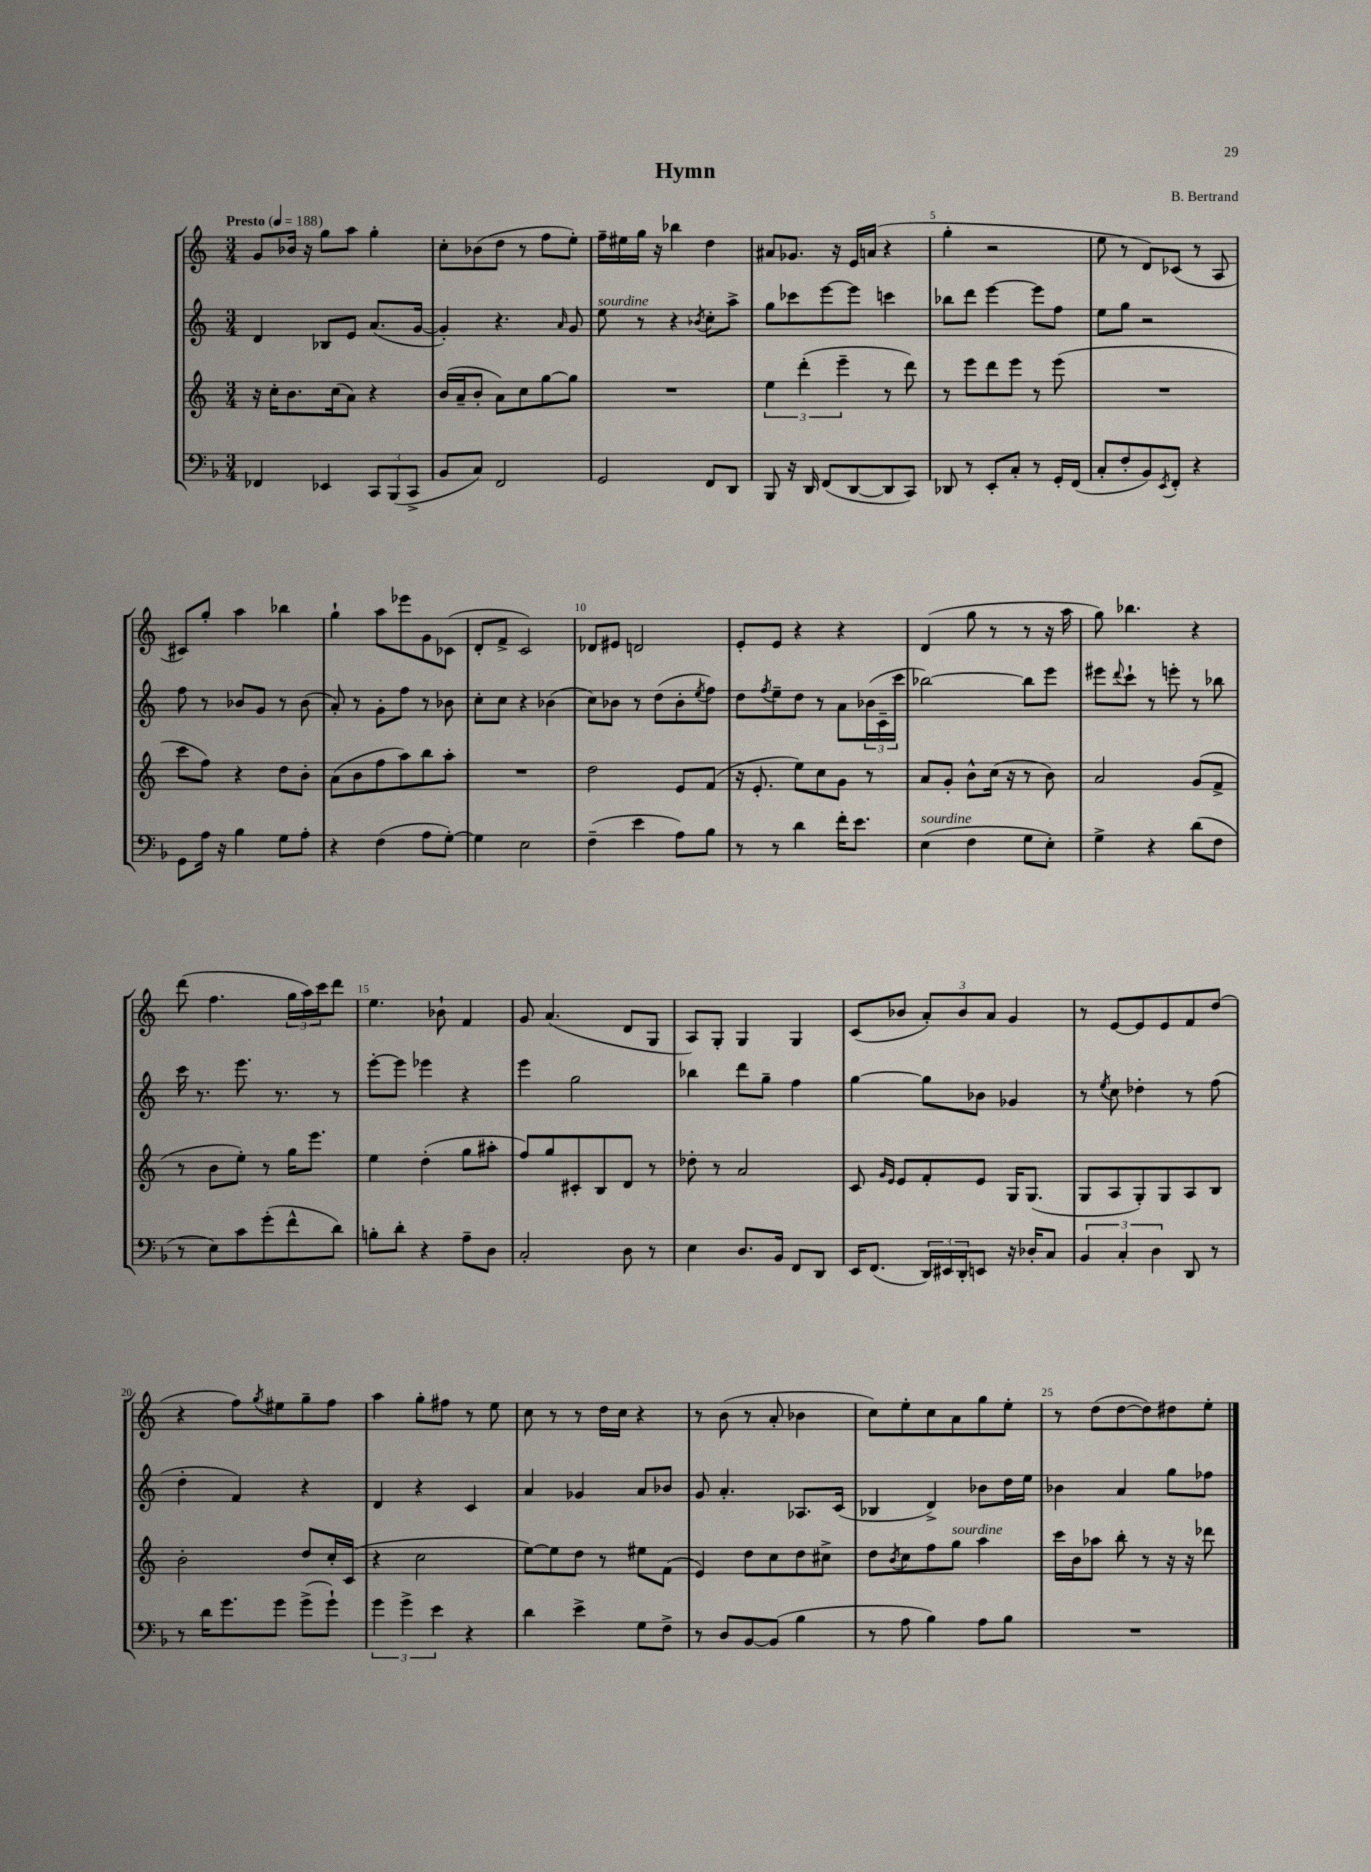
\header { title = "Hymn" composer = "B. Bertrand" }
<<
\new StaffGroup <<
\new Staff = "s0" {
    \clef treble \key c \major \numericTimeSignature \time 3/4 \tempo "Presto" 4 = 188
    g'8 bes'16 r16 g''8 a''8 g''4-. |
    c''8-. bes'8( d''8 r8 f''8 e''8-.) |
    f''16-- eis''16 g''16 r16 bes''4 d''4 |
    ais'8 ges'8. r16 e'16 a'16( r4 |
    g''4-. r2 |
    e''8 r8 d'8) ces'8( r8 a8 |
    cis'8) g''8-. a''4 bes''4 |
    g''4-! a''8 ees'''8 g'8 ces'8( |
    d'8-. f'8-> c'2) |
    des'8 eis'8 d'2 |
    e'8-. e'8 r4 r4 |
    d'4( g''8 r8 r8 r16 a''16 |
    g''8) bes''4. r4 |
    d'''8( f''4. \tuplet 3/2 { g''16 a''16) c'''16 } d'''8 |
    e''4. bes'8-! f'4 |
    g'8 a'4.( d'8 g8 |
    a8) g8-. g4 g4 |
    c'8( bes'8 \tuplet 3/2 { a'8-.) bes'8 a'8 } g'4 |
    r8 e'8~ e'8 e'8 f'8 d''8( |
    r4 f''8) \acciaccatura { g''8 } eis''8 g''8-- f''8 |
    a''4 g''8-. fis''8 r8 e''8 |
    c''8 r8 r8 d''16 c''16 r4 |
    r8 b'8( r8 a'8-. bes'4 |
    c''8) e''8-. c''8 a'8 g''8 e''8-. |
    r8 d''8( d''8~ d''8) dis''8 e''8-. \bar "|." |
}
\new Staff = "s1" {
    \clef treble \key c \major \numericTimeSignature \time 3/4
    d'4 bes8 e'8 a'8.( g'16~ |
    g'4-.) r4. \grace { a'16 } g'8 |
    e''8^\markup { \italic "sourdine" } r8 r4 \acciaccatura { bes'8 } c''8-. a''8-> |
    g''8 ces'''8 e'''8~ e'''8 c'''4 |
    bes''8 d'''8 e'''4~ e'''8 f''8 |
    e''8 g''8 r2 |
    f''8 r8 bes'8 g'8 r8 bes'8( |
    a'8-.) r8 g'8-. f''8 r8 bes'8 |
    c''8-. c''8 r4 bes'4( |
    c''8) bes'8 r8 d''8( bes'8-. \acciaccatura { e''8 } f''8) |
    d''8 \acciaccatura { f''8 } e''8-- d''8 r8 a'8 \tuplet 3/2 { bes'16( c'16-- c'''16 } |
    bes''2~) bes''8 e'''8 |
    eis'''8 \appoggiatura { d'''8 } c'''8-! r8 e'''8-. r8 bes''8 |
    c'''16 r8. e'''8. r8. r8 |
    e'''8~-. e'''8 ees'''4 r4 |
    e'''4 g''2 |
    bes''4 d'''8 g''8-- f''4 |
    g''4~ g''8 bes'8 ges'4 |
    r8 \acciaccatura { e''8 } c''8 des''4-. r8 f''8( |
    d''4-. f'4) r4 |
    d'4 r4 c'4 |
    a'4 ges'4 a'8 bes'8 |
    g'8 a'4.-. aes8. c'16( |
    bes4 d'4->) bes'8 d''16 e''16 |
    bes'4 a'4 g''8 fes''8 \bar "|." |
}
\new Staff = "s2" {
    \clef treble \key c \major \numericTimeSignature \time 3/4
    r16 c''16-. b'8. c''16( a'8) r4 |
    b'16( a'16-- b'8-. a'8) c''8 g''8~ g''8 |
    R2. |
    \tuplet 3/2 { e''4 d'''4-.( e'''4-- } r8 d'''8) |
    r8 e'''8 d'''8 e'''8 r8 e'''8( |
    R2. |
    c'''8 f''8) r4 d''8 b'8-. |
    a'8( b'8 f''8 a''8) b''8 a''8-. |
    R2. |
    d''2 e'8 f'8( |
    r16 e'8.-. e''8) c''8 g'8 r8 |
    a'8 g'8-. b'8-^ c''16( r16 r8 b'8) |
    a'2 g'8( f'8-> |
    r8 b'8 e''8-.) r8 g''16 e'''8. |
    e''4 d''4-.( g''8 ais''8-. |
    f''8) g''8 cis'8-. b8 d'8 r8 |
    des''8-. r8 a'2 |
    c'8 \grace { g'16 e'16 } e'8 f'8-. e'8 g16 g8.( |
    g8 a8 g8-.) g8 a8 b8 |
    b'2-. d''8 c''16-. c'16( |
    r4 c''2 |
    e''8~) e''8 d''8 r8 eis''8 f'8( |
    e'4) d''8 c''8 d''8 cis''8-> |
    d''8 \acciaccatura { b'8 } c''8 f''8 g''8^\markup { \italic "sourdine" } a''4 |
    c'''16 b'16 aes''8 b''8-. r8 r16 r16 des'''8 \bar "|." |
}
\new Staff = "s3" {
    \clef bass \key f \major \numericTimeSignature \time 3/4
    fes,4 ees,4 \tuplet 3/2 { c,8 bes,,8( c,8-> } |
    bes,8 c8) f,2 |
    g,2 f,8 d,8 |
    bes,,8 r16 d,16 f,8( d,8~ d,8 c,8) |
    des,8 r8 e,8-. c8-. r8 g,16-. f,16( |
    c8-. f8-. bes,8) \acciaccatura { e,8 } f,8-. r4 |
    g,8 a16 r16 bes4 g8 a8-. |
    r4 f4( a8 g8~-.) |
    g4 e2 |
    f4--( e'4 a8) bes8 |
    r8 r8 d'4 f'16-. e'8. |
    e4^\markup { \italic "sourdine" }( f4 g8 e8-.) |
    g4-> r4 d'8( f8 |
    r8 e8) c'8 g'8-.( f'8-^ d'8) |
    b8-. d'8-. r4 a8-- d8 |
    c2-. d8 r8 |
    e4 d8. bes,16 f,8 d,8 |
    e,16 f,8.( \tuplet 3/2 { d,16) eis,16 d,16-. } e,8 r16 des16-. c8 |
    \tuplet 3/2 { bes,4 c4-. d4 } d,8 r8 |
    r8 d'16 g'8. g'8 g'8->( g'8-!) |
    \tuplet 3/2 { g'4 g'4-> e'4 } r4 |
    d'4 e'4-> g8 f8-> |
    r8 d8 bes,8~ bes,8( bes4 |
    r8 a8 bes4) a8 bes8 |
    R2. \bar "|." |
}
>>
>>
\layout { \context { \Score \override BarNumber.break-visibility = ##(#f #t #t) barNumberVisibility = #(every-nth-bar-number-visible 5) } }
